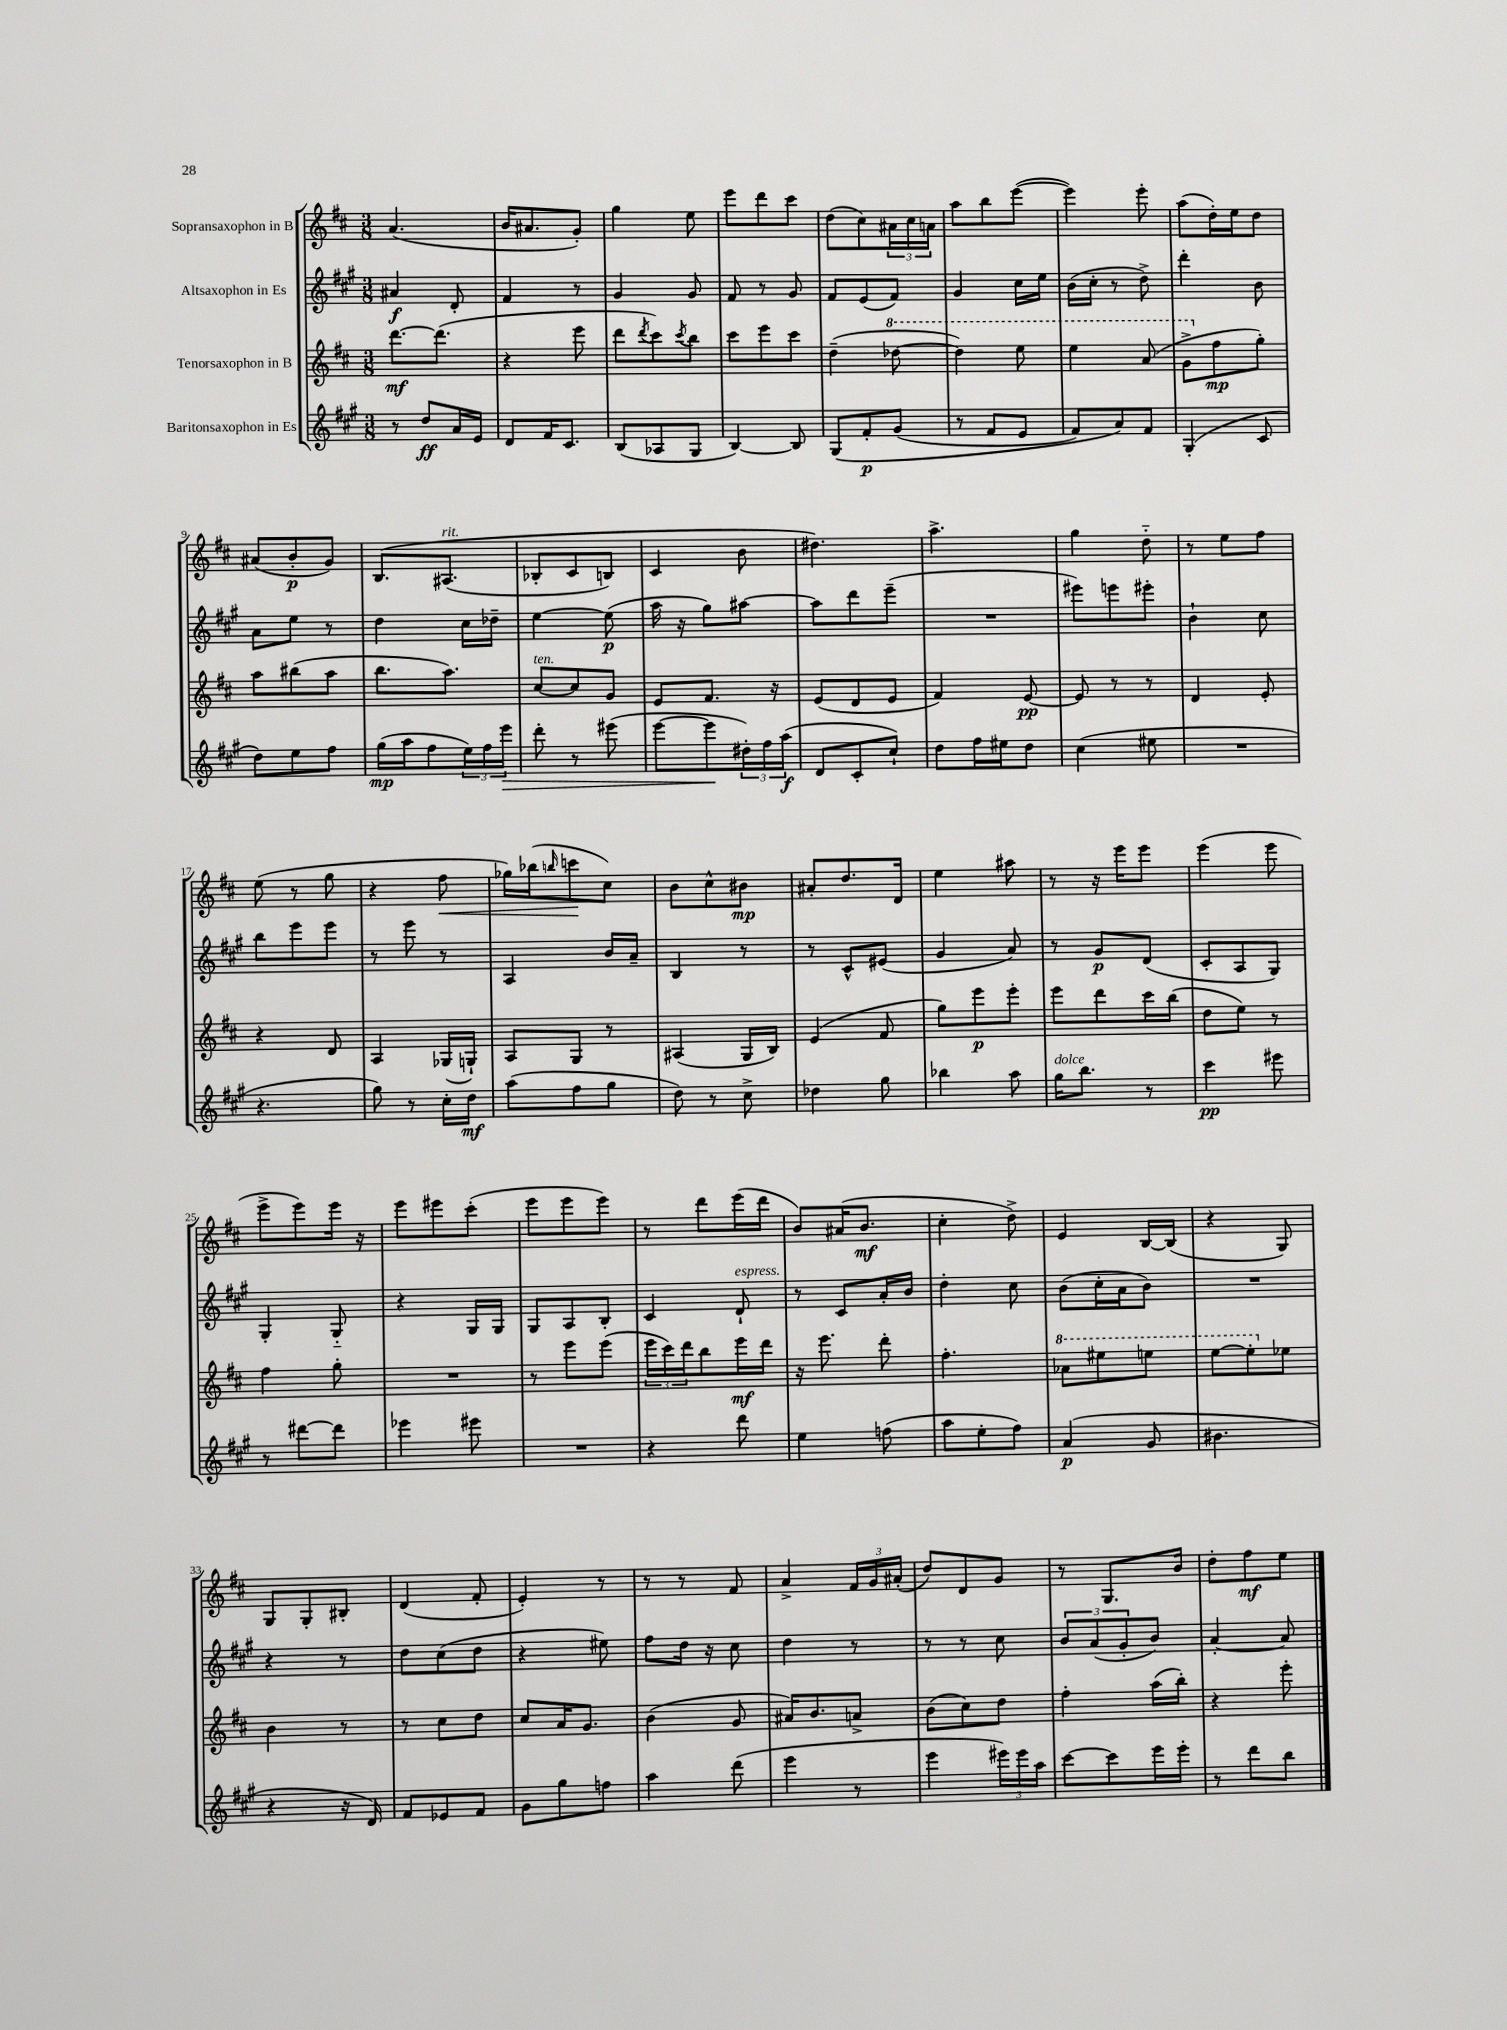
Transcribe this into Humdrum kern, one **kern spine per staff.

**kern	**kern	**kern	**kern
*staff4	*staff3	*staff2	*staff1
*clefG2	*clefG2	*clefG2	*clefG2
*k[f#c#g#]	*k[f#c#]	*k[f#c#g#]	*k[f#c#]
*M3/8	*M3/8	*M3/8	*M3/8
8r	[8.ddd	4a#	(4.a
8dd	.	.	.
.	(8.ddd]	.	.
16a	.	8d'	.
16e	.	.	.
=	=	=	=
8d	4r	4f#	16b
.	.	.	8.a#
16f#	.	.	.
8.c#	.	.	.
.	8eee	8r	8g')
=	=	=	=
(8B	8ddd	4g#	4gg
.	8qddd	.	.
8A-	8ccc#)	.	.
.	8qccc#	.	.
8G#	8bb	8g#	8ee
=	=	=	=
[4B)	8ccc#	8f#	8eee
.	8eee	8r	8ddd
8B]	8ccc#	8g#	8ccc#
=	=	=	=
&(8G#	(4dd~	8f#	(8dd
8f#'	.	(8e	8cc#)
(8g#	[8ddd-	8f#)	24a#
.	.	.	24cc#
.	.	.	24a
=	=	=	=
8r	4ddd-])	4g#	8aa
8f#	.	.	8bb
8e	8eee	16cc#	([8eee
.	.	16ee	.
=	=	=	=
8f#)	4eee	(16b	4eee])
.	.	16cc#'	.
8a&)	.	8r	.
8f#	(8aa	8dd^)	8eee'
=	=	=	=
(4G#'	8gg^	4ddd'	(8aa
.	8ff#	.	16dd')
.	.	.	16ee
8c#	8gg')	8b	8dd
=	=	=	=
8dd)	8aa	8a	(8a#
8ee	(8bb#	8ee	8b'
8ff#	8aa	8r	8g)
=	=	=	=
(16gg#	8.bb	4dd	&(8.B
16aa	.	.	.
8ff#	.	.	.
.	8.aa)	.	(8.A#
24ee)	.	16cc#	.
24ff#	.	.	.
.	.	16dd-~	.
24eee	.	.	.
=	=	=	=
8ddd'	[8cc#	[4ee	8B-'
8r	8cc#]	.	8c#
(8eee#	8g	(8ee]	8B)
=	=	=	=
[8eee	8e	16aa	4c#
.	.	16r	.
8eee]	8.f#	8gg#)	.
24dd#')	.	[8aa#	8b
24ff#	.	.	.
.	16r	.	.
(24aa	.	.	.
=	=	=	=
8d	(8e	8aa#]	4.dd#&)
8c#'	8d	8ddd	.
8cc#`)	8e	(8eee~	.
=	=	=	=
8dd	4f#)	4.r	4.aa^
16ff#	.	.	.
16ee#	.	.	.
8dd	[8e	.	.
=	=	=	=
(4cc#	8e]	8eee#)	4gg
.	8r	8eee	.
8ee#	8r	8eee#'	8dd'~
=	=	=	=
4.r	4d	4b`	8r
.	.	.	8ee
.	8e'	8cc#	8ff#
=	=	=	=
4.r	4r	8bb	(8ee
.	.	8eee	8r
.	8d	8eee	8gg
=	=	=	=
8gg#)	4A	8r	4r
8r	.	8eee	.
16cc#'	(16G-	8r	8ff#
16dd	16G`)	.	.
=	=	=	=
(8aa	8A	4A	16gg-)
.	.	.	(16bb-
.	.	.	16qqbb
8ff#	8G	.	8ccc
8gg#	8r	16b	8cc#)
.	.	16a~	.
=	=	=	=
8dd)	(4A#	4B	8b
8r	.	.	8cc#^^
8cc#^	16G	8r	8b#
.	16B)	.	.
=	=	=	=
4dd-	(4e	8r	8a#'
.	.	8c#^^	8.dd
8gg#	8f#	(8e#	.
.	.	.	16d
=	=	=	=
4bb-	8gg)	4g#	4ee
.	8eee	.	.
8aa	8eee'	8a)	8aa#
=	=	=	=
16gg#	8eee	8r	8r
8.bb	.	.	.
.	8ddd	8g#	16r
.	.	.	16eee
8r	16ccc#	(8d	8eee
.	(16bb	.	.
=	=	=	=
4ccc#	8dd	8c#'	(4eee
.	8ee)	8A	.
8eee#	8r	8G#)	8eee
=	=	=	=
8r	4ff#	4G#'	8eee^
[8ddd#	.	.	8eee)
8ddd#]	8gg'	8G#'~	16eee
.	.	.	16r
=	=	=	=
4eee-	4.r	4r	8eee
.	.	.	8eee#
8eee#	.	16G#	(8ccc#'
.	.	16G#	.
=	=	=	=
4.r	8r	8G#	8eee
.	8eee	8A	8eee
.	(8eee	8B'	8eee)
=	=	=	=
4r	24eee	4c#	8r
.	24ccc#)	.	.
.	24ddd	.	.
.	8bb	.	8ddd
8ddd	16eee	8d`	(16eee
.	16ddd	.	16ddd
=	=	=	=
4ee	16r	8r	8b)
.	8.eee	.	.
.	.	8c#	(16a#
.	.	.	8.b
(8ff	8ddd'	16a'	.
.	.	16b	.
=	=	=	=
8aa	4.ff#'	4dd'	4cc#'
8ee'	.	.	.
8ff#)	.	8cc#	8dd^)
=	=	=	=
(4a	8aa-	(8b	4e
.	8eee#	16cc#'	.
.	.	16a	.
8g#	8eee	8b)	[16B
.	.	.	(16B]
=	=	=	=
4.b#	[8eee	4.r	4r
.	8eee']	.	.
.	8ee-	.	8G)
=	=	=	=
4r	4b	4r	8G
.	.	.	8G'
16r	8r	8r	8B#'
16d)	.	.	.
=	=	=	=
8f#	8r	8dd	(4d
8e-	8cc#	(8cc#	.
8f#	8dd	8dd	8f#'
=	=	=	=
8g#	8cc#	4r	4e')
8gg#	16a	.	.
.	8.g	.	.
8ff	.	8ee#)	8r
=	=	=	=
4aa	(4b	8ff#	8r
.	.	16dd	8r
.	.	16r	.
(8ddd	8g	8cc#	8f#
=	=	=	=
4eee	16a#)	4dd	4a^
.	8.b	.	.
8r	8a^	8r	24f#
.	.	.	24g
.	.	.	(24a#'
=	=	=	=
4eee	(8b	8r	8dd)
.	8cc#)	8r	8d
24eee#)	8dd	8cc#	8g
24eee#	.	.	.
24aa	.	.	.
=	=	=	=
[8ccc#	4ff#'	12b	8r
.	.	(12a	.
8ccc#]	.	.	8.G
.	.	12g#'	.
16eee	(16aa	8b)	.
16eee'	16bb')	.	16b
=	=	=	=
8r	4r	[4a'	8dd'
8ddd	.	.	8ff#
8bb	8eee'	8a]	8ee
==	==	==	==
*-	*-	*-	*-
